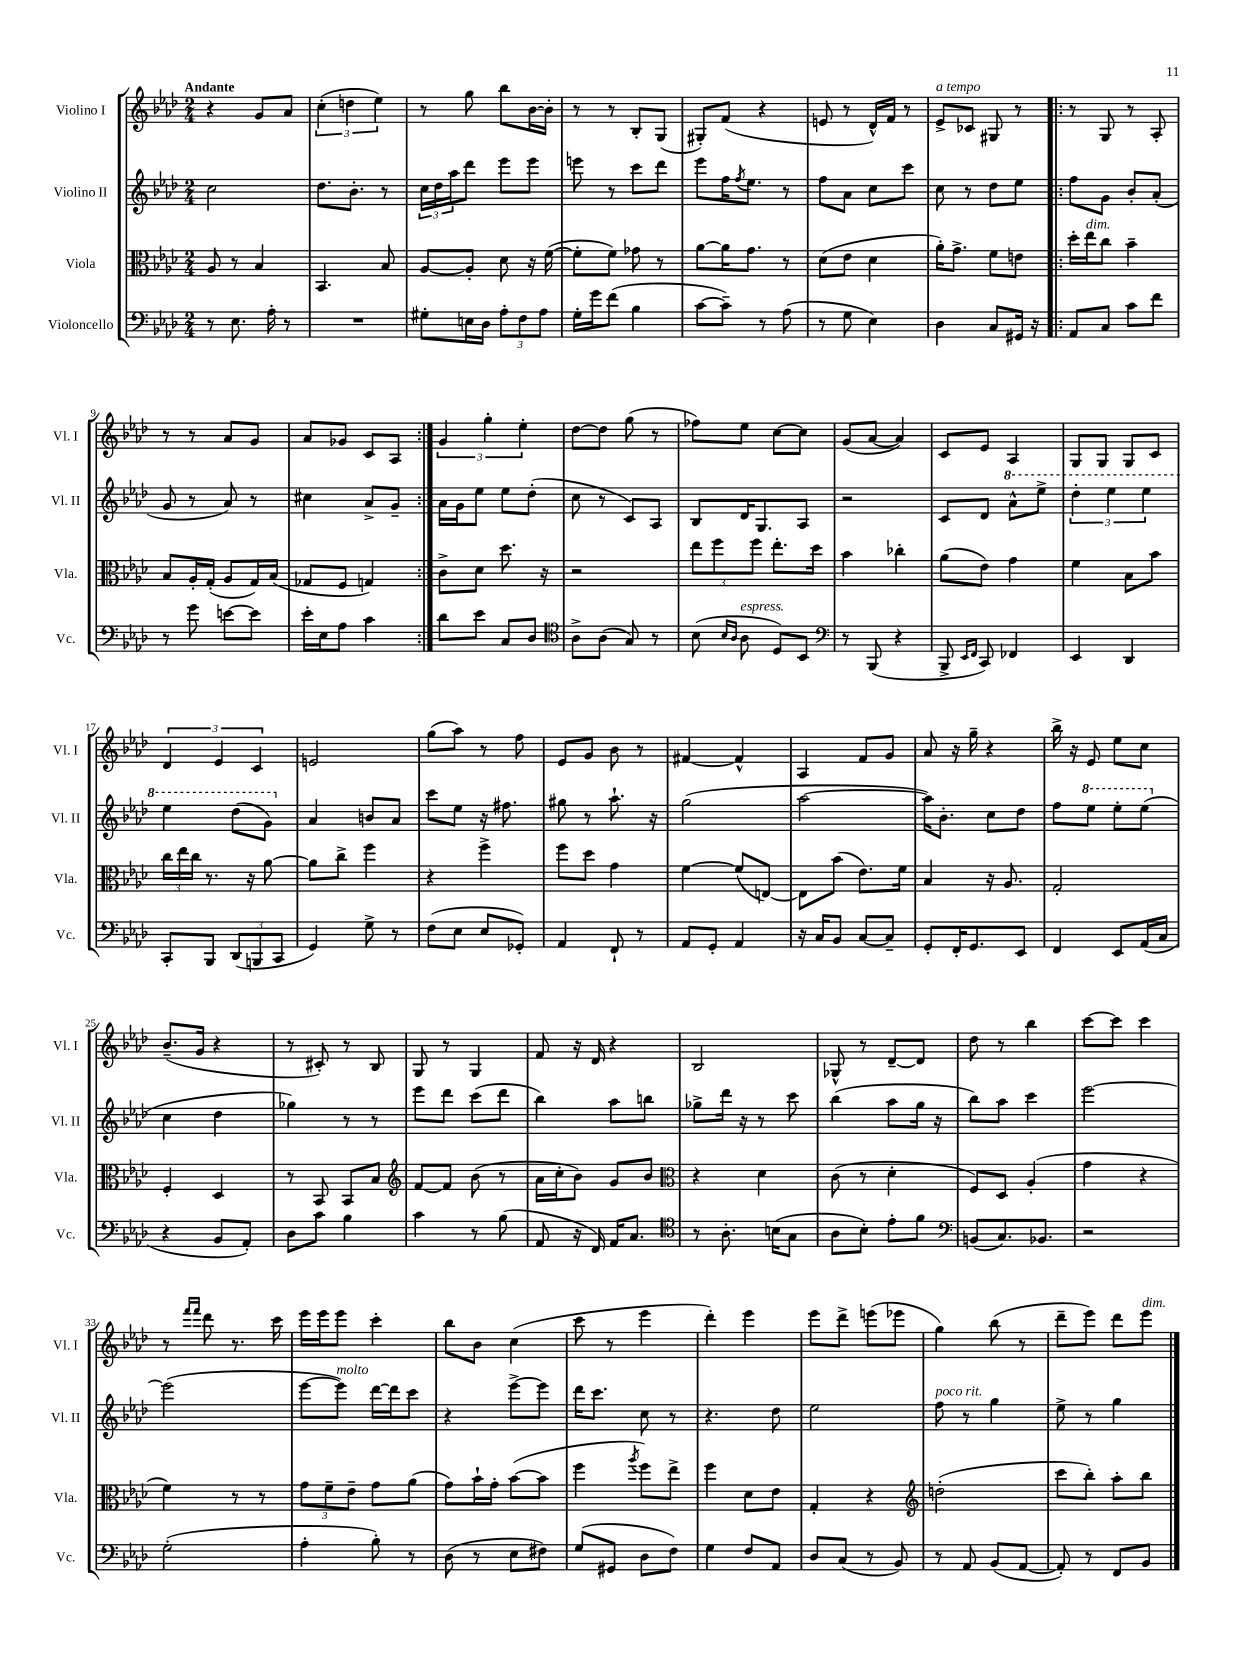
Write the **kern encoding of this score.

**kern	**kern	**kern	**kern
*staff4	*staff3	*staff2	*staff1
*clefF4	*clefC3	*clefG2	*clefG2
*k[b-e-a-d-]	*k[b-e-a-d-]	*k[b-e-a-d-]	*k[b-e-a-d-]
*M2/4	*M2/4	*M2/4	*M2/4
8r	8A-	2cc	4r
8.E-	8r	.	.
.	4B-	.	8g
16A-'	.	.	.
8r	.	.	8a-
=	=	=	=
2r	4.BB-	8.dd-	(6cc'
.	.	.	6dd
.	.	8.b-'	.
.	.	.	6ee-)
.	8B-	8r	.
=	=	=	=
8G#'	[8A-	24cc	8r
.	.	24dd-	.
.	.	24aa-	.
16E	8A-']	8ddd-	8gg
16D-	.	.	.
12A-'	8d-	8eee-	8bb-
12F	.	.	.
.	16r	8eee-	[16b-
12A-	.	.	.
.	([16f	.	16b-']
=	=	=	=
16G'	8f']	8eee	8r
16g	.	.	.
(8f	8f)	8r	8r
4B-	8g-	8ccc	8B-'
.	8r	8ddd-	(8G
=	=	=	=
[8c	[8a-	8eee-	8G#')
8c~])	16a-]	16ff	(8f
.	.	8qff	.
.	8.g	8.ee-	.
8r	.	.	4r
(8A-	8r	8r	.
=	=	=	=
8r	(8d-	8ff	8e
8G	8e-	8a-	8r
4E-)	4d-	8cc	16d-^^)
.	.	.	16f
.	.	8ccc	8r
=	=	=	=
4D-	16a-')	8cc	8e-^
.	8.g^	.	.
.	.	8r	8c-
8C	8f	8dd-	8G#
16GG#	8e	8ee-	8r
16r	.	.	.
=!|:	=!|:	=!|:	=!|:
8AA-	16dd-'	8ff	8r
.	16ee-	.	.
8C	8cc	8g	8G
8c	4b-~	8b-'	8r
8f	.	(8a-'	8A-'
=	=	=	=
8r	8B-	8g	8r
8g	16A-'	8r	8r
.	(16G'	.	.
[8e	8A-	8a-)	8a-
8e]	16G)	8r	8g
.	(16B-	.	.
=	=	=	=
16e-'	8G-	4cc#	8a-
16E-	.	.	.
8A-	8F	.	8g-
4c	4G)	8a-^	8c
.	.	8g~	8A-
=:|!	=:|!	=:|!	=:|!
8d-	8c^	16a-	6g
.	.	16g	.
8e-	8d-	8ee-	.
.	.	.	6gg'
8C	8.dd-	8ee-	.
.	.	.	6ee-'
8D-	.	(8dd-'	.
.	16r	.	.
=	=	=	=
*clefC4	*	*	*
8A-^	2r	8cc	[8dd-
(8A-	.	8r	8dd-]
8G)	.	8c)	(8gg
8r	.	8A-	8r
=	=	=	=
(8B-	12ee-	8B-	8ff-)
.	12ff	.	.
16qqB-	.	.	.
16qqA-	.	.	.
8A-	.	16d-	8ee-
.	12ff	.	.
.	.	8.G	.
8D-)	8.ee-'	.	[8cc
8BB-	.	8A-	8cc]
.	16dd-	.	.
=	=	=	=
*clefF4	*	*	*
8r	4b-	2r	(8g
(8BBB-	.	.	[8a-
4r	4cc-'	.	4a-])
=	=	=	=
8BBB-^	(8a-	8c	8c
16qqEE-	.	.	.
16qqFF	.	.	.
8CC)	8e-)	8d-	8e-
4FF-	4g	8aa-^^	4A-
.	.	8eee-^	.
=	=	=	=
4EE-	4f	6ddd-'	8G
.	.	.	8G
.	.	6eee-	.
4DD-	8B-	.	8G
.	.	6eee-	.
.	8b-	.	8c
=	=	=	=
8CC'	24cc	4eee-	6d-
.	24ee-	.	.
.	24cc	.	.
8BBB-	8.r	.	.
.	.	.	6e-
(12DD-	.	(8ddd-	.
.	16r	.	.
12BBB	.	.	6c
.	[8a-	8gg)	.
12CC	.	.	.
=	=	=	=
4GG)	8a-]	4a-	2e
.	8cc^	.	.
8G^	4ff	8b	.
8r	.	8a-	.
=	=	=	=
(8F	4r	8ccc	(8gg
8E-	.	8ee-	8aa-)
8E-	4ff^	16r	8r
.	.	8.ff#	.
8GG-')	.	.	8ff
=	=	=	=
4AA-	8ff	8gg#	8e-
.	8dd-	8r	8g
8FF`	4g	8.aa-`	8b-
8r	.	.	8r
.	.	16r	.
=	=	=	=
8AA-	[4f	(2gg	[4f#
8GG'	.	.	.
4AA-	(8f]	.	4f#^^]
.	[8E)	.	.
=	=	=	=
16r	8E]	[2aa-	4A-
16C	.	.	.
8BB-	(8b-	.	.
[8C	8.e-)	.	8f
8C~]	.	.	8g
.	16f	.	.
=	=	=	=
8GG'	4B-	16aa-])	8a-
.	.	8.b-'	.
16FF'	.	.	16r
8.GG	.	.	16gg~
.	16r	8cc	4r
.	8.A-	.	.
8EE-	.	8dd-	.
=	=	=	=
4FF	2G'	8ff	16bb-^
.	.	.	16r
.	.	8eee-	8e-
8EE-	.	8eee-'	8ee-
(16AA-	.	(8eee-	8cc
16C	.	.	.
=	=	=	=
4r	4F'	4cc	(8.b-~
.	.	.	16g
8BB-	4D-	4dd-	4r
8AA-')	.	.	.
=	=	=	=
8D-	8r	4gg-)	8r
8c	8BB-	.	8c#')
4B-	8BB-	8r	8r
.	8B-	8r	8B-
=	=	=	=
*	*clefG2	*	*
4c	[8f	8eee-	8G
.	8f]	8ddd-	8r
8r	(8b-	(8ccc	4G
(8B-	8r	8ddd-	.
=	=	=	=
8AA-	16a-	4bb-)	8f
.	16cc'	.	.
16r	8b-)	.	16r
16FF)	.	.	16d-
16AA-	8g	8aa-	4r
8.C	.	.	.
.	8b-	8bb	.
=	=	=	=
*clefC4	*clefC3	*	*
8r	4r	8gg-^	2B-
8.A-'	.	16ddd-	.
.	.	16r	.
.	4d-	8r	.
(16B	.	.	.
8G	.	8ccc	.
=	=	=	=
8A-	(8c	(4bb-	8G-^^
8B-')	8r	.	8r
8e-'	4d-'	8aa-	[8d-~
8f	.	16gg	8d-]
.	.	16r	.
=	=	=	=
*clefF4	*	*	*
(8BB	8F)	8bb-)	8dd-
8.C)	8D-	8aa-	8r
.	(4A-'	4ccc	4bb-
8.BB-	.	.	.
=	=	=	=
2r	4g	[2eee-	[8ccc
.	.	.	8ccc]
.	4r	.	4ccc
=	=	=	=
(2G'	4f)	(2eee-]	8r
.	.	.	16qqfff
.	.	.	16qqfff
.	.	.	8ddd-
.	8r	.	8.r
.	8r	.	.
.	.	.	16ccc
=	=	=	=
4A-'	12g	[8eee-	16eee-
.	.	.	16eee-
.	12f~	.	.
.	.	8eee-])	8eee-
.	12e-~	.	.
8B-')	8g	[16ddd-	4ccc'
.	.	16ddd-]	.
8r	(8a-	8ccc	.
=	=	=	=
(8D-	8g)	4r	8bb-
8r	16b-`	.	8b-
.	16g'	.	.
8E-	([8b-	[8eee-^	(4cc
8F#)	8b-]	8eee-]	.
=	=	=	=
(8G	4ff	16ddd-	8ccc
.	.	8.ccc	.
8GG#	.	.	8r
.	8qaa-	.	.
8D-	8ff)	8cc	4eee-
8F)	8ee-^	8r	.
=	=	=	=
4G	4ff	4.r	4ddd-')
8F	8d-	.	4eee-
8AA-	8e-	8dd-	.
=	=	=	=
8D-	4G'	2ee-	8eee-
(8C	.	.	8ddd-^
8r	4r	.	(8eee
8BB-)	.	.	8eee-
=	=	=	=
*	*clefG2	*	*
8r	(2dd'	8ff	4gg)
8AA-	.	8r	.
(8BB-	.	4gg	(8bb-
[8AA-	.	.	8r
=	=	=	=
8AA-'])	8ccc	8ee-^	8ddd-~
8r	8bb-')	8r	8eee-)
8FF	8aa-'	4gg	8ddd-
8BB-	8bb-	.	8eee-
==	==	==	==
*-	*-	*-	*-
